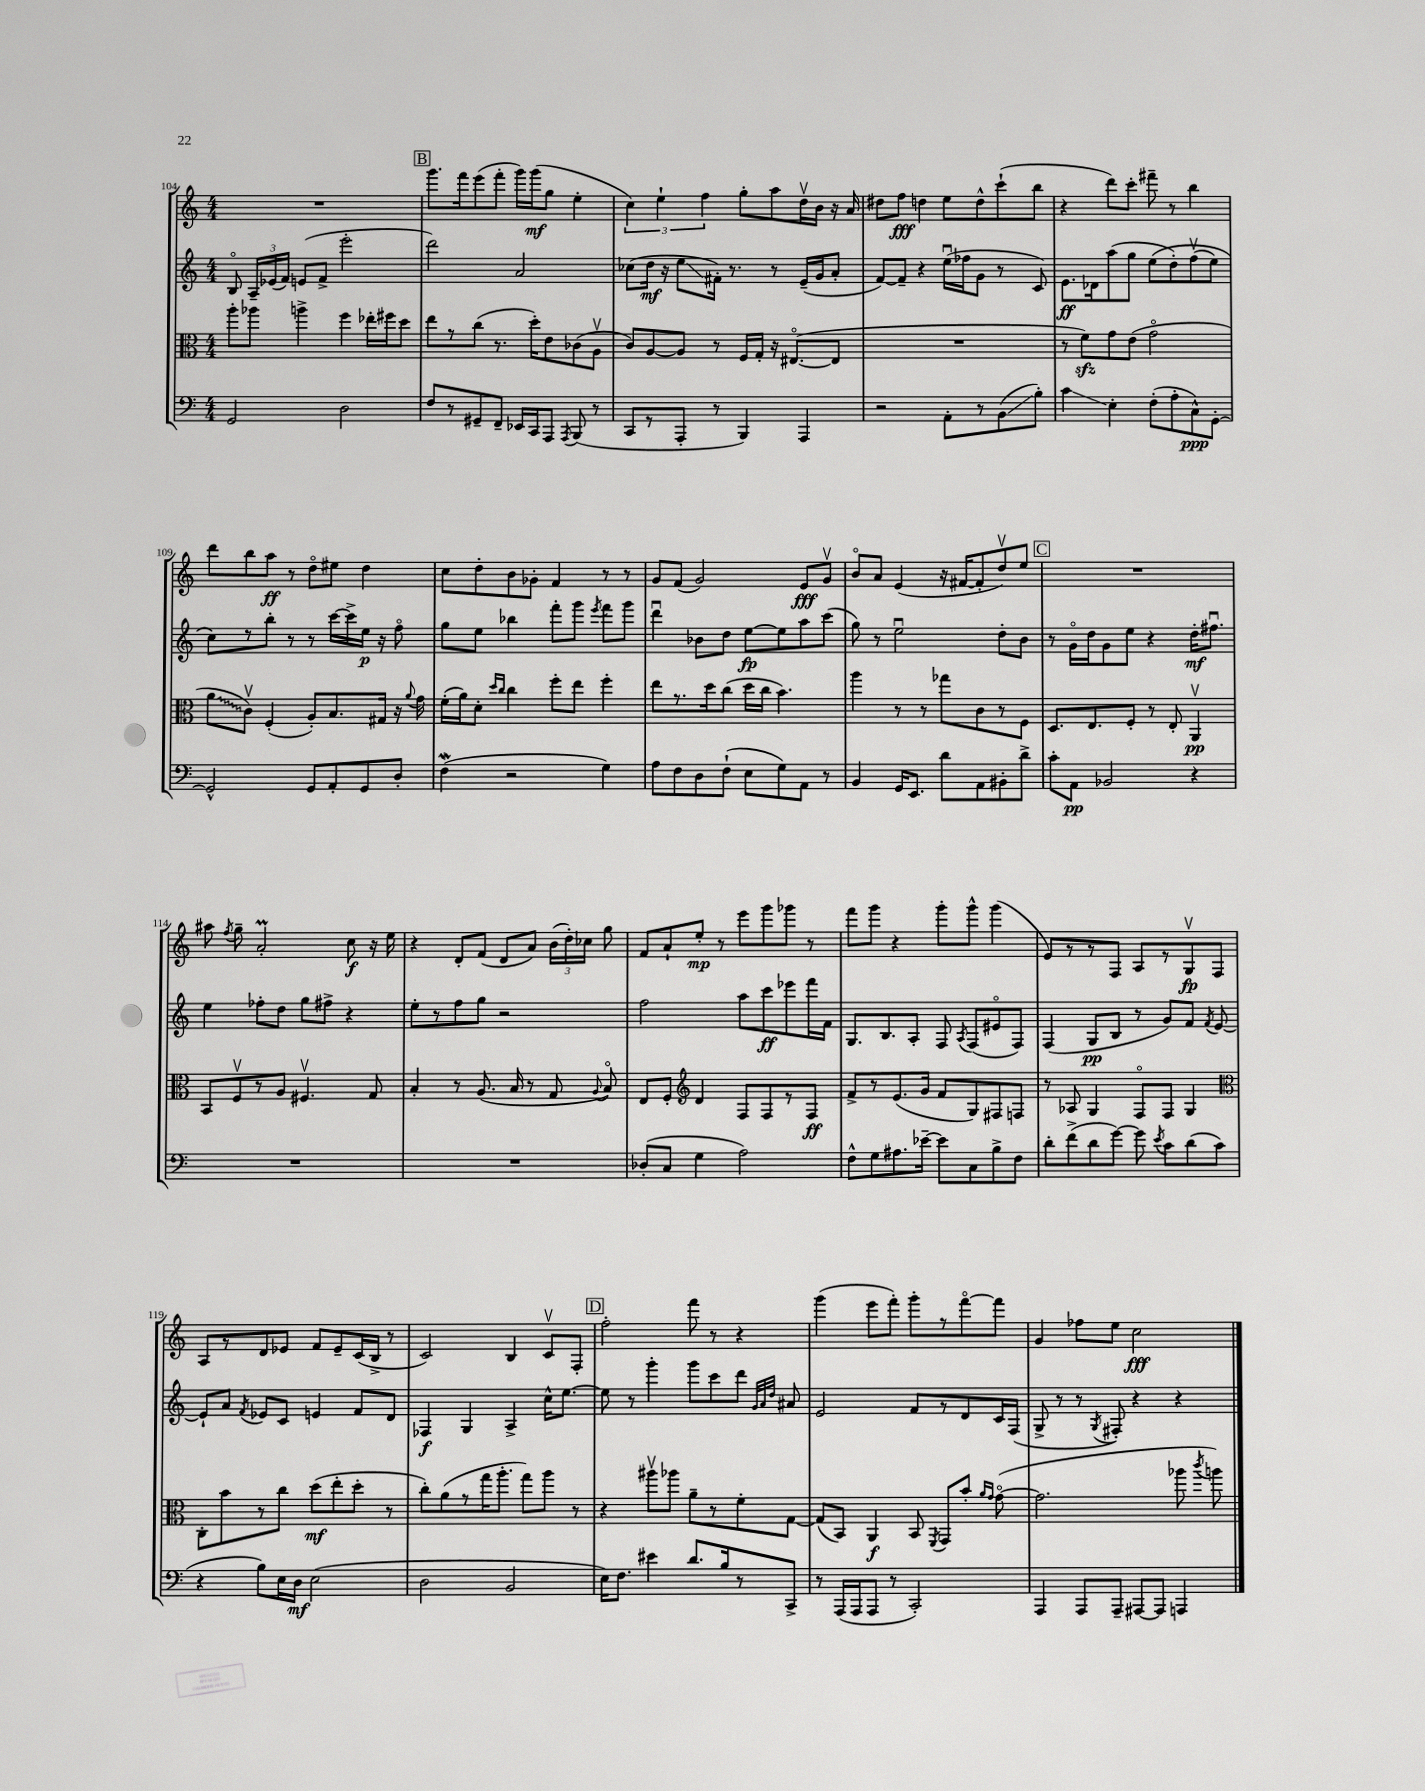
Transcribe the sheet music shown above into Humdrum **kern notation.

**kern	**kern	**kern	**kern
*staff4	*staff3	*staff2	*staff1
*clefF4	*clefC3	*clefG2	*clefG2
*k[]	*k[]	*k[]	*k[]
*M4/4	*M4/4	*M4/4	*M4/4
2GG	8aa'	8Bo	1r
.	8aa-	24A~	.
.	.	(24e-	.
.	.	24f)	.
.	4aa^	(8e	.
.	.	8f^	.
2D	4ff	2eee'	.
.	16ee-'	.	.
.	16ff#	.	.
.	8dd	.	.
=	=	=	=
8F	8ee	2ddd)	8.ggg
8r	8r	.	.
.	.	.	16fff
8GG#~	(8cc	.	(8eee
8FF~	8.r	.	8fff'
16EE-	.	2a	16ggg)
16CC	16dd')	.	(16ggg
8AAA	8e	.	8gg
8qAAA	.	.	.
(8BBB	(8c-	.	4ee'
8r	8Av	.	.
=	=	=	=
8CC	8c)	(8cc-	6cc)
8r	[8A	16dd	.
.	.	.	6ee`
.	.	16r	.
8AAA'	8A]	8ee	.
.	.	.	6ff
8r	8r	16f#')	.
.	.	8.r	.
4BBB)	16F	.	8gg'
.	16G'	.	.
.	16r	8r	8aa
.	([8.E#o	.	.
4AAA	.	(16e~	16ddv
.	.	16g	16b
.	8E#]	8a'	16r
.	.	.	16a
=	=	=	=
2r	1r	[8f)	8dd#
.	.	8f~]	8ff
.	.	4r	4dd
8AA'	.	(16eeu	8ee
.	.	16ff-	.
8r	.	8g	8dd^^
(8BB	.	8r	(8ccc`
8B')	.	8c)	8bb
=	=	=	=
4c	8r	8.e	4r
.	8f)	.	.
.	.	16d-	.
4E'	8g	(8aa	8ddd)
.	(8e	8gg	8ccc'
(8F'	2go	&(8ee	8fff#~
8A'	.	8dd')	8r
8C^^)	.	(8ffv	4bb
[8GG'	.	8ee)	.
=	=	=	=
2GG^^]	8a	8cc&)	8ddd
.	8cv)	8r	8bb
.	(4F'	8bb'	8aa
.	.	8r	8r
8GG	8A')	8r	8ddo
8AA'	8.B	[16ccc	8ee#
.	.	16ccc^]	.
8GG	.	16ee	4dd
.	16G#	16r	.
8D'	16r	8ffo	.
.	8qqa	.	.
.	16g	.	.
=	=	=	=
(4F	(16f'	8gg	8cc
.	16a)	.	.
.	8d'	8ee	8dd'
.	16qqdd	.	.
.	16qqcc	.	.
2r	4cc	4bb-	8b
.	.	.	8g-'
.	8ff'	8fff'	4f
.	8ee	8ggg	.
.	.	8qeee	.
4G)	4ff'	8fff	8r
.	.	8ggg	8r
=	=	=	=
8A	8ee	4dddu	8g
8F	8.r	.	(8f
8D	.	8b-	2g)
.	16dd	.	.
(8F`	(8cc	8dd	.
8E	16dd	[8ee	.
.	16cc	.	.
8G)	4.b)	8ee]	.
8AA	.	8aa	8e
8r	.	(8ccc	8gv
=	=	=	=
4BB	4aa	8gg)	8bo
.	.	8r	8a
16GG	8r	2eeu	(4e
8.EE	.	.	.
.	8r	.	.
8d	8gg-	.	16r
.	.	.	[16f#
8AA	8c	.	8f#']
8BB#'	8r	8dd'	8ddv)
8d^	8F	8b	8ee
=	=	=	=
8c'	8.D	8r	1r
8AA	.	16go	.
.	8.E	16dd	.
2BB-	.	8g	.
.	8F'	8ee	.
.	8r	4r	.
.	8E'	.	.
4r	4AAv	16dd'	.
.	.	8.ff#u	.
=	=	=	=
1r	8BB	4ee	8aa#
.	.	.	8qff
.	8Fv	.	8gg~
.	8r	8ff-'	2a'
.	8A	8dd	.
.	4.F#v	8gg	.
.	.	8ff#^	.
.	.	4r	8cc
.	8G	.	16r
.	.	.	16ee
=	=	=	=
1r	4B'	8ee'	4r
.	.	8r	.
.	8r	8ff	8d'
.	(8.A	8gg	(8f
.	.	2r	8d
.	16B	.	.
.	8r	.	8a)
.	8G	.	(24b
.	.	.	24dd')
.	.	.	24cc-
.	8qqA	.	.
.	8Bo)	.	8gg
=	=	=	=
(8D-'	8E	2ff	8f
8C	8F'	.	8a`
*	*clefG2	*	*
4G	4d	.	8ee'
.	.	.	8r
2A)	8F	8aa	8eee
.	8F	8ccc	8ggg
.	8r	8eee-	8ggg-
.	8F	16fff	8r
.	.	16f	.
=	=	=	=
8F^^	8f^	8.G	8fff
8G	8r	.	8ggg
.	.	8.B	.
8.A#	(8.e	.	4r
.	.	8A'	.
[16e-~	16g	.	.
8e-]	8f	8F	8ggg'
.	.	8qA	.
8C	8G)	(8F	8ggg^^
8B^	8F#	8e#o	(4ggg
8F	8F	8F)	.
=	=	=	=
8d'	8r	(4F	8e)
(8f^	8A-	.	8r
8d	4G	8G	8r
[8g)	.	8B	8F
8g]	8Fo	8r	8A
8qe	.	.	.
8c	8F	8g)	8r
(8d	4G	8f	8Gv
.	.	8qf	.
8c	.	[8e	8F
=	=	=	=
*	*clefC3	*	*
4r	8C'	8e`]	8A
.	8b	8a	8r
.	.	8qf	.
8B)	8r	8e-	8d
16E	8cc	8c	8e-
16D	.	.	.
(2E	(8dd	4e	8f
.	8ee'	.	8e-~
.	8dd'	8f	(16c
.	.	.	16B^
.	8r	8d	8r
=	=	=	=
2D	8cc')	4F-	2c)
.	(8a	.	.
.	8r	4G	.
.	16gg	.	.
.	8.aa'	.	.
2BB	.	4A^	4B
.	8gg)	.	.
.	8aa	16cc^^	8cv
.	.	[8.ee	.
.	8r	.	8F'
=	=	=	=
16E)	4r	8ee]	2ff'
8.F	.	.	.
.	.	8r	.
4e#	8aa#v	4ggg'	.
.	8aa-	.	.
8.d	8a~	8ggg	8fff
.	8r	8ccc	8r
16B	.	.	.
8r	8f'	8ddd	4r
.	.	32qqg	.
.	.	32qqa	.
.	.	32qqdd	.
8CC^	[8G	8a#	.
=	=	=	=
8r	(8G]	2e	(4ggg
(16AAA	8BB)	.	.
16AAA	.	.	.
8AAA	4AA	.	8eee
8r	.	.	8fff')
2CC')	8BB	8f	8ggg'
.	8qFF	.	.
.	8GG	8r	8r
.	8b'	8d	[8fffo
.	16qqa	.	.
.	16qqg	.	.
.	([8go	16c	8fff]
.	.	(16F	.
=	=	=	=
4AAA	2.g]	8G^	4g
.	.	8r	.
8AAA	.	8r	8ff-
.	.	8qG	.
8AAA~	.	8F#')	8ee
[8AAA#	.	4r	2cc
8AAA#]	.	.	.
4AAA	8aa-	4r	.
.	8qccc	.	.
.	8aa)	.	.
==	==	==	==
*-	*-	*-	*-
